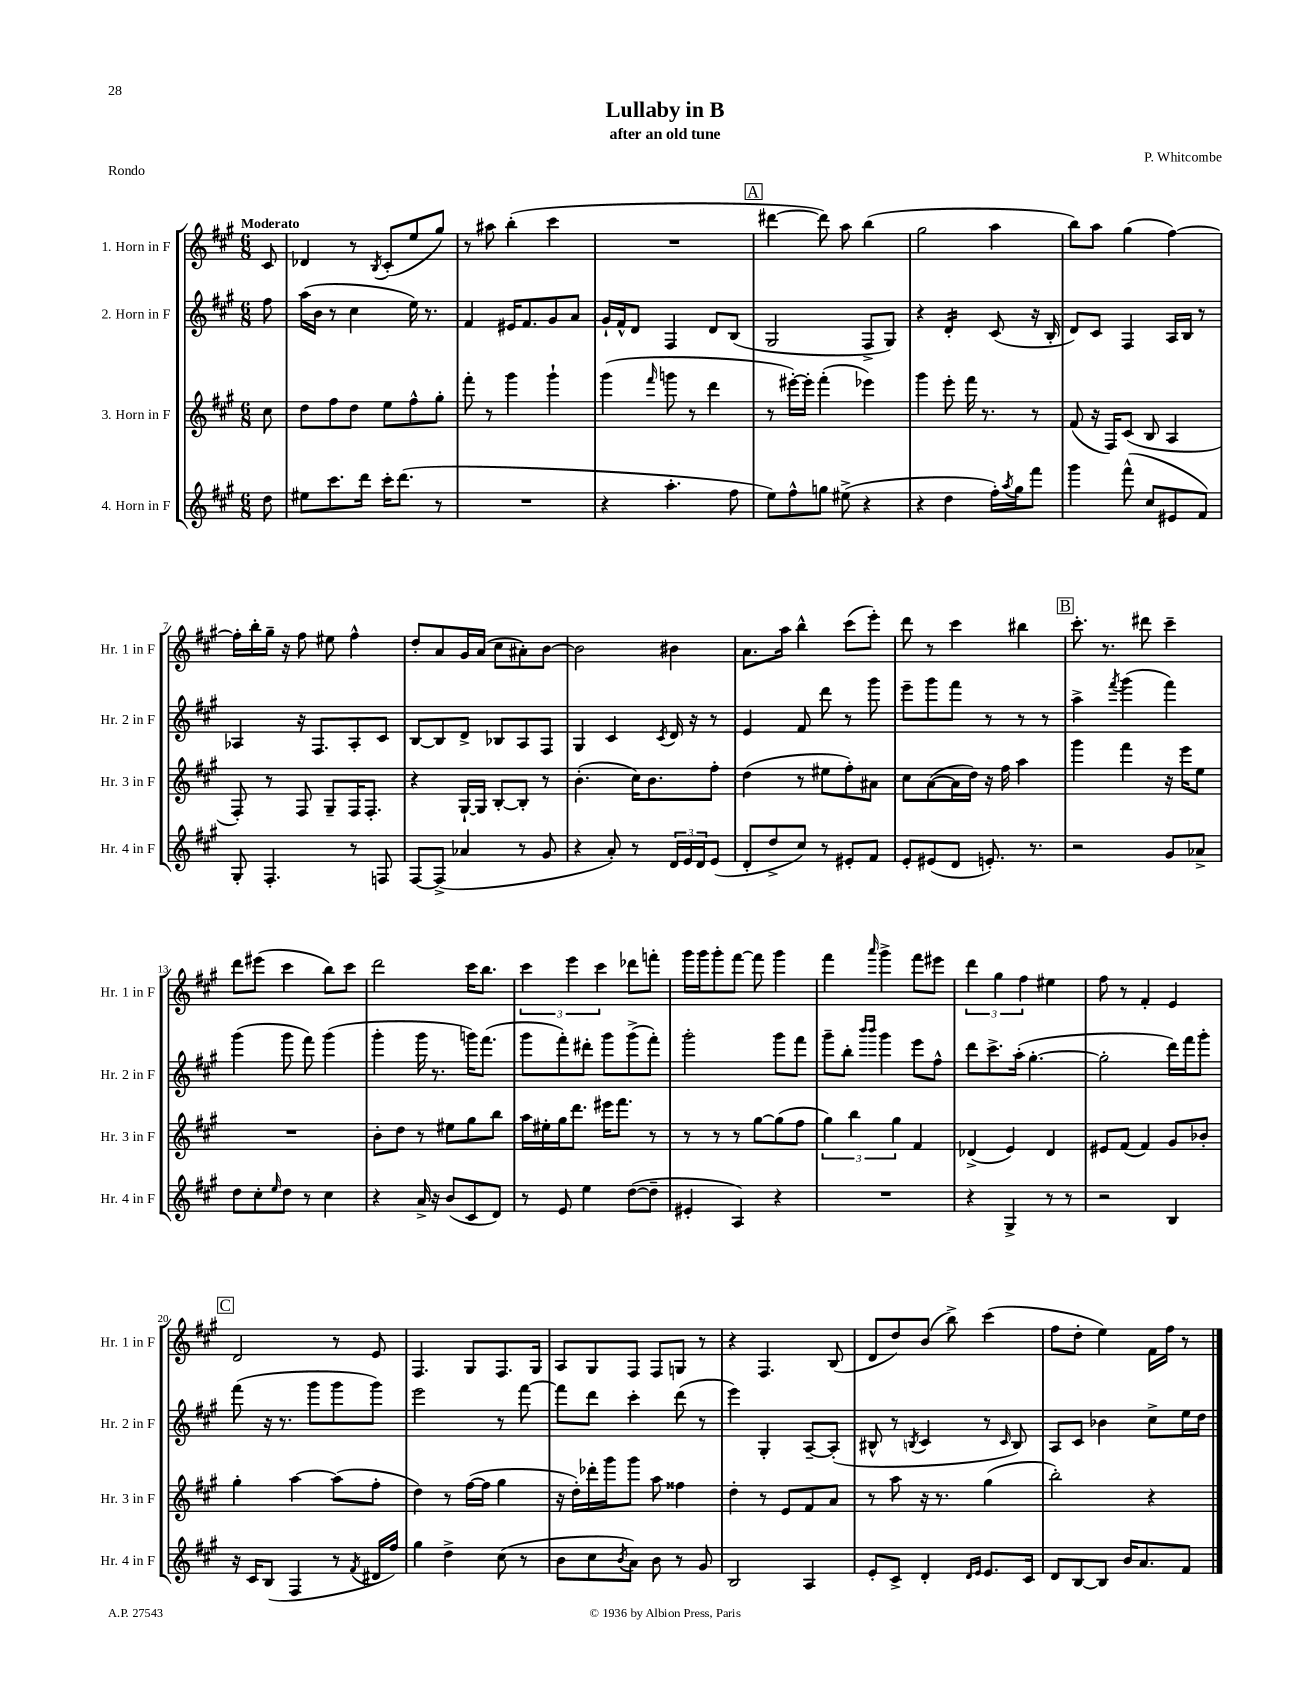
\header { title = "Lullaby in B" composer = "P. Whitcombe" subtitle = "after an old tune" piece = "Rondo" }
<<
\new StaffGroup <<
\new Staff = "s0" \with { instrumentName = "1. Horn in F" shortInstrumentName = "Hr. 1 in F" } {
    \clef treble \key a \major \numericTimeSignature \time 6/8 \partial 8 \tempo "Moderato"
    cis'8 |
    des'4 r8 \acciaccatura { b8 } cis'8-.( e''8 gis''8) |
    r8 ais''8 b''4-.( cis'''4 |
    R2. |
    \mark \markup { \box "A" } dis'''4~ dis'''8) a''8 b''4( |
    gis''2 a''4 |
    b''8) a''8 gis''4( fis''4~) |
    fis''16-. b''16-. gis''16-- r16 fis''8 eis''8 fis''4-^ |
    d''8-. a'8 gis'16 a'16( cis''8 ais'8-.) b'8~ |
    b'2 bis'4 |
    a'8. a''16 b''4-^ cis'''8( e'''8-.) |
    d'''8 r8 cis'''4 bis''4 |
    \mark \markup { \box "B" } cis'''8.-. r8. dis'''8 cis'''4-- |
    d'''8 eis'''8( cis'''4 b''8) cis'''8 |
    d'''2 cis'''16 b''8. |
    \tuplet 3/2 { cis'''4 e'''4 cis'''4 } des'''8 f'''8-. |
    gis'''16 gis'''16 gis'''8-. fis'''8~ fis'''8 gis'''4 |
    fis'''4 \grace { a'''16 } gis'''4-> fis'''8 eis'''8 |
    \tuplet 3/2 { d'''4 gis''4 fis''4 } eis''4 |
    fis''8 r8 fis'4-. e'4 |
    \mark \markup { \box "C" } d'2 r8 e'8 |
    fis4. gis8 fis8. gis16 |
    a8 gis8 fis8 fis8 g8 r8 |
    r4 fis4. b8( |
    d'8 d''8) b'8( b''8->) cis'''4( |
    fis''8 d''8-. e''4) fis'16 fis''16 r8 \bar "|." |
}
\new Staff = "s1" \with { instrumentName = "2. Horn in F" shortInstrumentName = "Hr. 2 in F" } {
    \clef treble \key a \major \numericTimeSignature \time 6/8 \partial 8
    fis''8 |
    a''16( b'16 r8 cis''4 e''16) r8. |
    fis'4 eis'16 fis'8. gis'8 a'8 |
    gis'16-! fis'16-^ d'8 fis4 d'8 b8( |
    \mark \markup { \box "A" } gis2 fis8-> gis8) |
    r4 d'4:16-. cis'8( r16 b16-. |
    d'8) cis'8 fis4 a16 b16 r8 |
    aes4 r16 fis8. aes8-. cis'8 |
    b8~ b8 d'8-> bes8 a8 fis8 |
    gis4 cis'4 \acciaccatura { cis'8 } d'16 r16 r8 |
    e'4 fis'8 d'''8 r8 gis'''8 |
    e'''8-- gis'''8 fis'''8 r8 r8 r8 |
    \mark \markup { \box "B" } a''4-> \acciaccatura { fis'''8 } gis'''4( fis'''4) |
    gis'''4( gis'''8 fis'''8) gis'''4( |
    gis'''4-. gis'''16 r8. g'''16) fis'''8.( |
    gis'''8 fis'''8-.) dis'''8-. gis'''8 gis'''8->( fis'''8-.) |
    gis'''2-. gis'''8 fis'''8 |
    gis'''8-- b''8-. \grace { b'''16 b'''16 } gis'''4 e'''8 fis''8-^ |
    d'''8 cis'''8.-> a''16-.( gis''4.~-. |
    gis''2-. d'''16) fis'''16 gis'''8-. |
    \mark \markup { \box "C" } fis'''8( r16 r8. gis'''8 gis'''8 gis'''8) |
    e'''2 r8 fis'''8~ |
    fis'''8 d'''8 cis'''4-. d'''8( r8 |
    e'''4) gis4-. a8~-- a8-.( |
    bis8-^ r8 \acciaccatura { b8 } cis'4 r8 \grace { cis'16 } b8) |
    a8 cis'8 bes'4 cis''8-> e''16 d''16 \bar "|." |
}
\new Staff = "s2" \with { instrumentName = "3. Horn in F" shortInstrumentName = "Hr. 3 in F" } {
    \clef treble \key a \major \numericTimeSignature \time 6/8 \partial 8
    cis''8 |
    d''8 fis''8 d''8 e''8 fis''8-^ gis''8-. |
    fis'''8-. r8 gis'''4 gis'''4-! |
    gis'''4( \grace { fis'''16 } g'''8 r8 d'''4 |
    \mark \markup { \box "A" } r8 eis'''16~-.) eis'''16-. fis'''4-.( ees'''4) |
    gis'''4 e'''8-. fis'''16 r8. r8 |
    fis'8( r16 fis16) cis'8( b8 a4 |
    fis8-.) r8 fis8 gis8-- fis16 fis8.-. |
    r4 gis16~-! gis16 b8~-. b8-. r8 |
    b'4.-.( cis''16) b'8. fis''8-. |
    d''4( r8 eis''8 fis''8-.) ais'8 |
    cis''8 a'8~( a'16 d''16) r16 fis''16 a''4 |
    \mark \markup { \box "B" } gis'''4 fis'''4 r16 e'''16 e''8 |
    R2. |
    b'8-. d''8 r8 eis''8 gis''8 b''8 |
    a''16 eis''16-. gis''16 d'''8. eis'''16 fis'''8. r8 |
    r8 r8 r8 gis''8~ gis''8( fis''8 |
    \tuplet 3/2 { gis''4) b''4 gis''4 } fis'4 |
    des'4->( e'4) des'4 |
    eis'8 fis'8( fis'4) gis'8 bes'8-. |
    \mark \markup { \box "C" } gis''4-. a''4~ a''8( fis''8-. |
    d''4) r8 fis''16~( fis''16 gis''4 |
    r16 d''16-.) des'''16-. gis'''16 gis'''8 a''8 fisis''4 |
    d''4-. r8 e'8 fis'8 a'8 |
    r8 a''8 r16 r8. gis''4( |
    b''2-.) r4 \bar "|." |
}
\new Staff = "s3" \with { instrumentName = "4. Horn in F" shortInstrumentName = "Hr. 4 in F" } {
    \clef treble \key a \major \numericTimeSignature \time 6/8 \partial 8
    d''8 |
    eis''8 cis'''8. d'''16 cis'''16-. d'''8.( r8 |
    R2. |
    r4 a''4.-. fis''8 |
    \mark \markup { \box "A" } e''8) fis''8-^ g''8 eis''8->( r4 |
    r4 d''4 fis''16-.) \acciaccatura { a''8 } gis''16 fis'''8 |
    gis'''4 fis'''8-^( cis''8 eis'8 fis'8) |
    gis8-. fis4.-. r8 f8 |
    fis8~ fis8->( aes'4 r8 gis'8 |
    r4 a'8-.) r8 \tuplet 3/2 { d'16 e'16 d'16 } e'8( |
    d'8-. d''8-> cis''8) r8 eis'8-. fis'8 |
    e'8-. eis'8( d'8 e'8.-.) r8. |
    \mark \markup { \box "B" } r2 gis'8 aes'8-> |
    d''8 cis''8-. \grace { e''16 } d''8 r8 cis''4 |
    r4 a'16-> r16 b'8( cis'8 d'8) |
    r8 e'8 e''4 d''8~( d''8-- |
    eis'4-. a4) r4 |
    R2. |
    r4 gis4-> r8 r8 |
    r2 b4 |
    \mark \markup { \box "C" } r16 cis'16 b8( fis4 r8 \acciaccatura { fis'8 } dis'16 fis''16) |
    gis''4 d''4-> cis''8( r8 |
    b'8 cis''8 \acciaccatura { b'8 } a'8) b'8 r8 gis'8 |
    b2 a4 |
    e'8-. cis'8-> d'4-. \grace { d'16 e'16 } e'8. cis'16 |
    d'8 b8~ b8 b'16 a'8. fis'8 \bar "|." |
}
>>
>>
